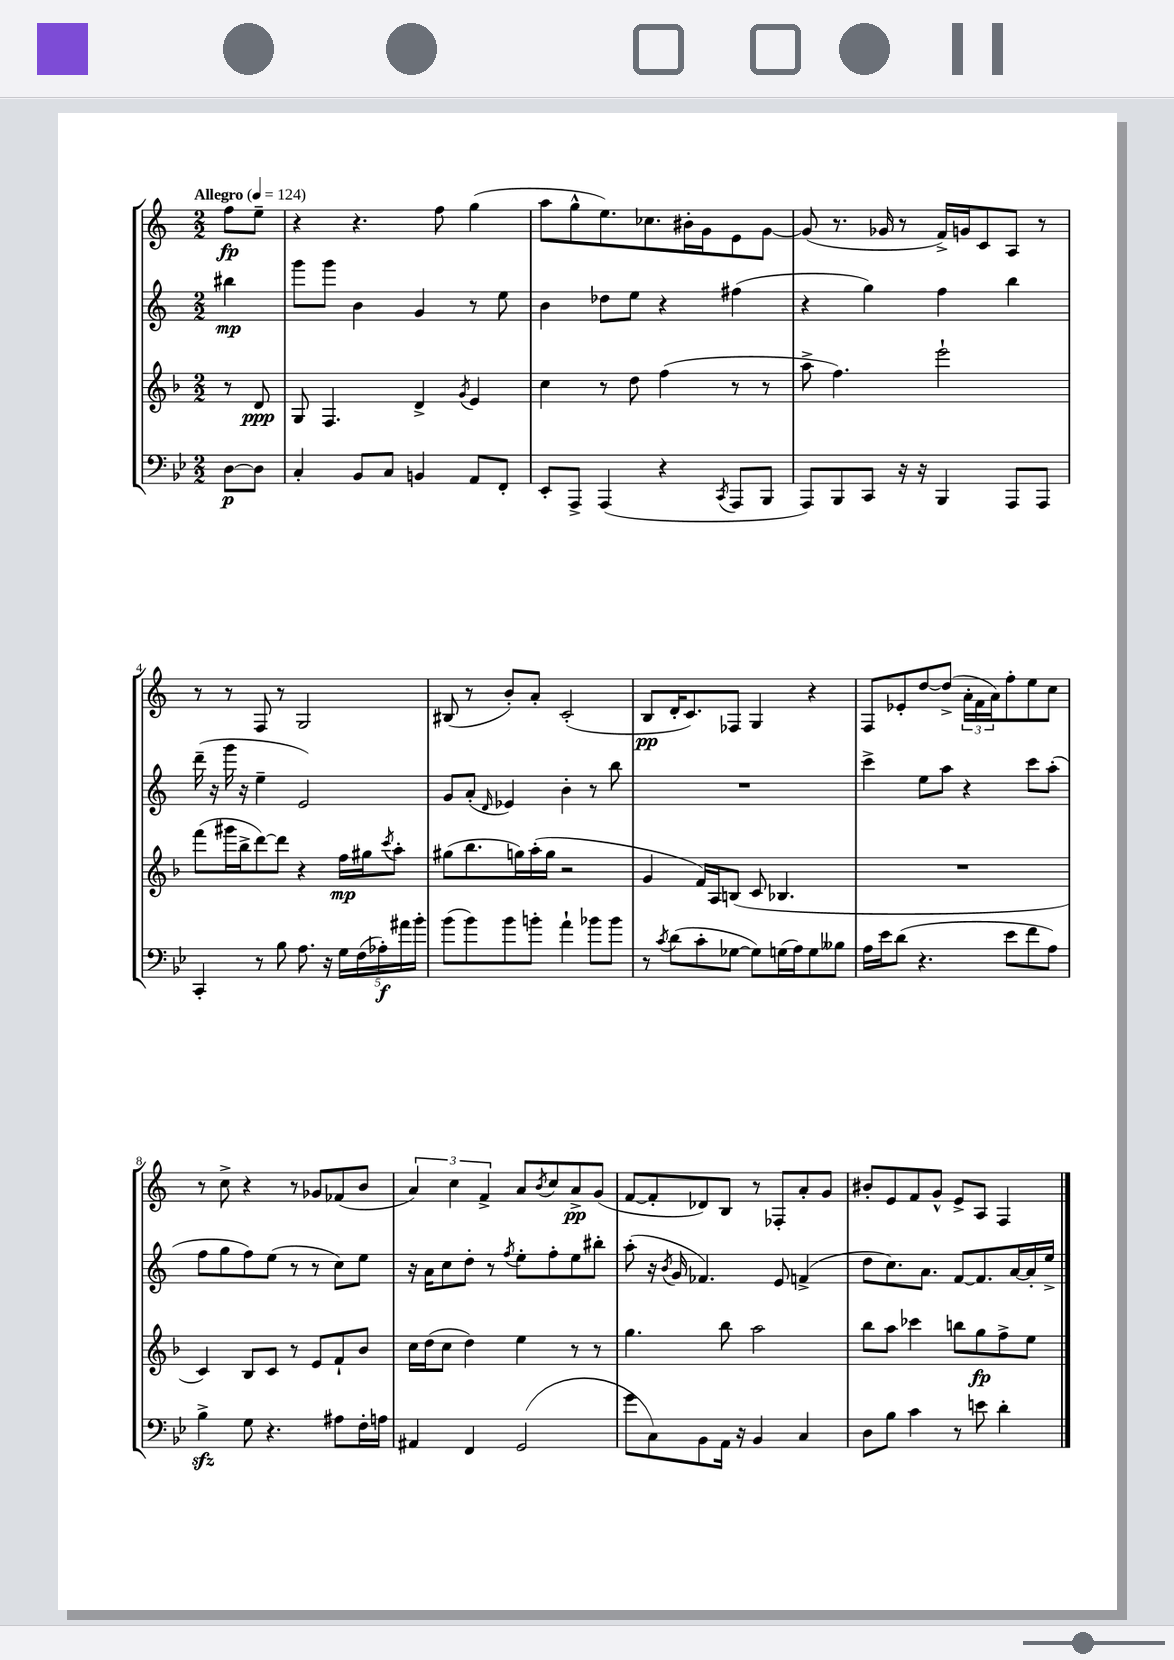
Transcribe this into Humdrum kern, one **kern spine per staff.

**kern	**dynam	**kern	**dynam	**kern	**dynam	**kern	**dynam
*part4	*part4	*part3	*part3	*part2	*part2	*part1	*part1
*staff4	*staff4	*staff3	*staff3	*staff2	*staff2	*staff1	*staff1
*clefF4	*	*clefG2	*	*clefG2	*	*clefG2	*
*k[b-e-]	*	*k[b-]	*	*k[]	*	*k[]	*
*M2/2	*	*M2/2	*	*M2/2	*	*M2/2	*
*MM124	*	*MM124	*	*MM124	*	*MM124	*
=	=	=	=	=	=	=	=
!	!	!	!	!	!	!LO:TX:a:B:t=Allegro	!
[8D\L	p	8r	.	4bb#X\	mp	8ff\L	fp
8D\J]	.	8d/	ppp	.	.	8ee~\J	.
=1	=1	=1	=1	=1	=1	=1	=1
4C'/	.	8G/	.	8ggg\L	.	4r	.
.	.	4.F/	.	8ggg\J	.	.	.
8BB-/L	.	.	.	4b\	.	4.r	.
8C/J	.	.	.	.	.	.	.
4BBn/	.	4d^/	.	4g/	.	.	.
.	.	.	.	.	.	8ff\	.
.	.	8qg/	.	.	.	.	.
8AA/L	.	4e/	.	8r	.	(4gg\	.
8FF'/J	.	.	.	8ee\	.	.	.
=2	=2	=2	=2	=2	=2	=2	=2
8EE-'/L	.	4cc\	.	4b\	.	8aa\L	.
8AAA^/J	.	.	.	.	.	8gg^^\	.
(4AAA/	.	8r	.	8dd-X\L	.	8.ee\)	.
.	.	8dd\	.	8ee\J	.	.	.
.	.	.	.	.	.	8.cc-X\	.
4r	.	(4ff\	.	4r	.	.	.
.	.	.	.	.	.	16b#X'\L	.
.	.	.	.	.	.	16g\J	.
8qCC/	.	.	.	.	.	.	.
8AAA/L	.	8r	.	(4ff#X\	.	8e\	.
8BBB-/J	.	8r	.	.	.	[8g\J	.
=3	=3	=3	=3	=3	=3	=3	=3
8AAA/L)	.	8aa^\	.	4r	.	(8g/]	.
8BBB-/	.	4.ff\)	.	.	.	8.r	.
8CC/J	.	.	.	4gg\)	.	.	.
.	.	.	.	.	.	16g-X/	.
16r	.	.	.	.	.	8r	.
16r	.	.	.	.	.	.	.
4BBB-/	.	2eee`\	.	4ff\	.	16f^/LL)	.
.	.	.	.	.	.	16gn/J	.
.	.	.	.	.	.	8c/	.
8AAA/L	.	.	.	4bb\	.	8A/J	.
8AAA/J	.	.	.	.	.	8r	.
!!LO:LB:g=z
=4	=4	=4	=4	=4	=4	=4	=4
4CC'/	.	(8fff\L	.	(16ddd~\	.	8r	.
.	.	.	.	16r	.	.	.
.	.	16ggg#X\L	.	16ggg\	.	8r	.
.	.	16bb-^\J	.	16r	.	.	.
8r	.	[8ddd\)	.	4ee~\	.	8F/	.
8B-\	.	8ddd\J]	.	.	.	8r	.
8.A\	.	4r	.	2e/)	.	2G/	.
16r	.	.	.	.	.	.	.
20G\LL	.	16ff\LL	mp	.	.	.	.
(20F\	.	.	.	.	.	.	.
.	.	16gg#X\J	.	.	.	.	.
20A-X'\)	f	.	.	.	.	.	.
.	.	8qccc/	.	.	.	.	.
.	.	8aa'\J	.	.	.	.	.
20a#X\	.	.	.	.	.	.	.
20b-'\JJ	.	.	.	.	.	.	.
=5	=5	=5	=5	=5	=5	=5	=5
(8b-\L	.	(8gg#X\L	.	8g/L	.	(8B#X/	.
8b-\)	.	8.bb-\	.	(8a'/J	.	8r	.
.	.	.	.	16qqd/	.	.	.
8b-\	.	.	.	4e-X/)	.	8b'/L)	.
.	.	16ggn\L)	.	.	.	.	.
8bn'\J	.	(16aa'\	.	.	.	8a'/J	.
.	.	16gg\JJ	.	.	.	.	.
4a`\	.	2r	.	4b'\	.	(2c'/	.
8b-X\L	.	.	.	8r	.	.	.
8b-\J	.	.	.	8bb\	.	.	.
=6	=6	=6	=6	=6	=6	=6	=6
8r	.	4g/	.	1r	.	8B/L	pp
8qc/	.	.	.	.	.	.	.
(8d\L	.	.	.	.	.	16d'/K	.
.	.	.	.	.	.	8.c/)	.
8c'\	.	16f/LL)	.	.	.	.	.
.	.	16A/J	.	.	.	.	.
[8G-X\J	.	(8Bn/J	.	.	.	8F-X/J	.
8G-\L])	.	8c/	.	.	.	4G/	.
(16Gn\L	.	4.B-X/	.	.	.	.	.
16A\J)	.	.	.	.	.	.	.
8G\	.	.	.	.	.	4r	.
8B--X\J	.	.	.	.	.	.	.
=7	=7	=7	=7	=7	=7	=7	=7
16A\LL	.	1r	.	4ccc^\	.	8F/L	.
16e-\J	.	.	.	.	.	.	.
(8d\J	.	.	.	.	.	8e-X'/	.
4.r	.	.	.	8ee\L	.	[8dd/	.
.	.	.	.	8aa\J	.	(8dd^/J]	.
.	.	.	.	4r	.	24a'\LL	.
.	.	.	.	.	.	24f\	.
.	.	.	.	.	.	24a\J)	.
8e-\L	.	.	.	.	.	8ff'\	.
8f\	.	.	.	8ccc\L	.	8ee\	.
8A\J)	.	.	.	(8aa'\J	.	8cc\J	.
!!LO:LB:g=z
=8	=8	=8	=8	=8	=8	=8	=8
4B-zz^\	.	4c/)	.	8ff\L	.	8r	.
.	.	.	.	8gg\	.	8cc^\	.
8G\	.	8B-/L	.	8ff\)	.	4r	.
4.r	.	8c/J	.	(8ee\J	.	.	.
.	.	8r	.	8r	.	8r	.
.	.	8e/L	.	8r	.	8g-X/L	.
8A#X\L	.	8f`/	.	8cc\L)	.	(8f-X/	.
16F'\L	.	8b-/J	.	8ee\J	.	8b/J	.
16An\JJ	.	.	.	.	.	.	.
=9	=9	=9	=9	=9	=9	=9	=9
4AA#X/	.	16cc\LL	.	16r	.	6a/)	.
.	.	(16dd\J	.	16a\KL	.	.	.
.	.	8cc\J	.	8cc\	.	.	.
.	.	.	.	.	.	6cc\	.
4FF/	.	4dd\)	.	8dd'\J	.	.	.
.	.	.	.	.	.	6f^/	.
.	.	.	.	8r	.	.	.
.	.	.	.	8qff/	.	.	.
(2GG/	.	4ee\	.	8ee'\L	.	8a/L	.
.	.	.	.	.	.	8qb/	.
.	.	.	.	8ff'\	.	8cc/	.
.	.	8r	.	8ee\	.	8a^/	pp
.	.	8r	.	8bb#X'\J	.	(8g/J	.
=10	=10	=10	=10	=10	=10	=10	=10
8g\L	.	4.gg\	.	(8aa'\	.	[8f/L	.
8C\)	.	.	.	16r	.	8f'/]	.
.	.	.	.	8qb/	.	.	.
.	.	.	.	16g/	.	.	.
8BB-\	.	.	.	4.f-X/)	.	8d-X/)	.
16AA\Jk	.	8bb-\	.	.	.	8B/J	.
16r	.	.	.	.	.	.	.
4BB-/	.	2aa\	.	.	.	8r	.
.	.	.	.	8e/	.	8F-X'/L	.
4C/	.	.	.	(4fn^/	.	8a'/	.
.	.	.	.	.	.	8g/J	.
=11	=11	=11	=11	=11	=11	=11	=11
8D\L	.	8bb-\L	.	8dd\L	.	8b#X'/L	.
8B-\J	.	8aa\J	.	8.cc\)	.	8e/	.
4c\	.	4ccc-X\	.	.	.	8f/	.
.	.	.	.	8.a\J	.	.	.
.	.	.	.	.	.	8g^^/J	.
8r	.	8bbn\L	.	[8f/L	.	8e^/L	.
8en\	.	8gg\	fp	8.f/]	.	8A/J	.
4d'\	.	8ff^\	.	.	.	4F/	.
.	.	.	.	[16a/L	.	.	.
.	.	8ee\J	.	16a'/]	.	.	.
.	.	.	.	16ee^/JJ	.	.	.
==	==	==	==	==	==	==	==
*-	*-	*-	*-	*-	*-	*-	*-
